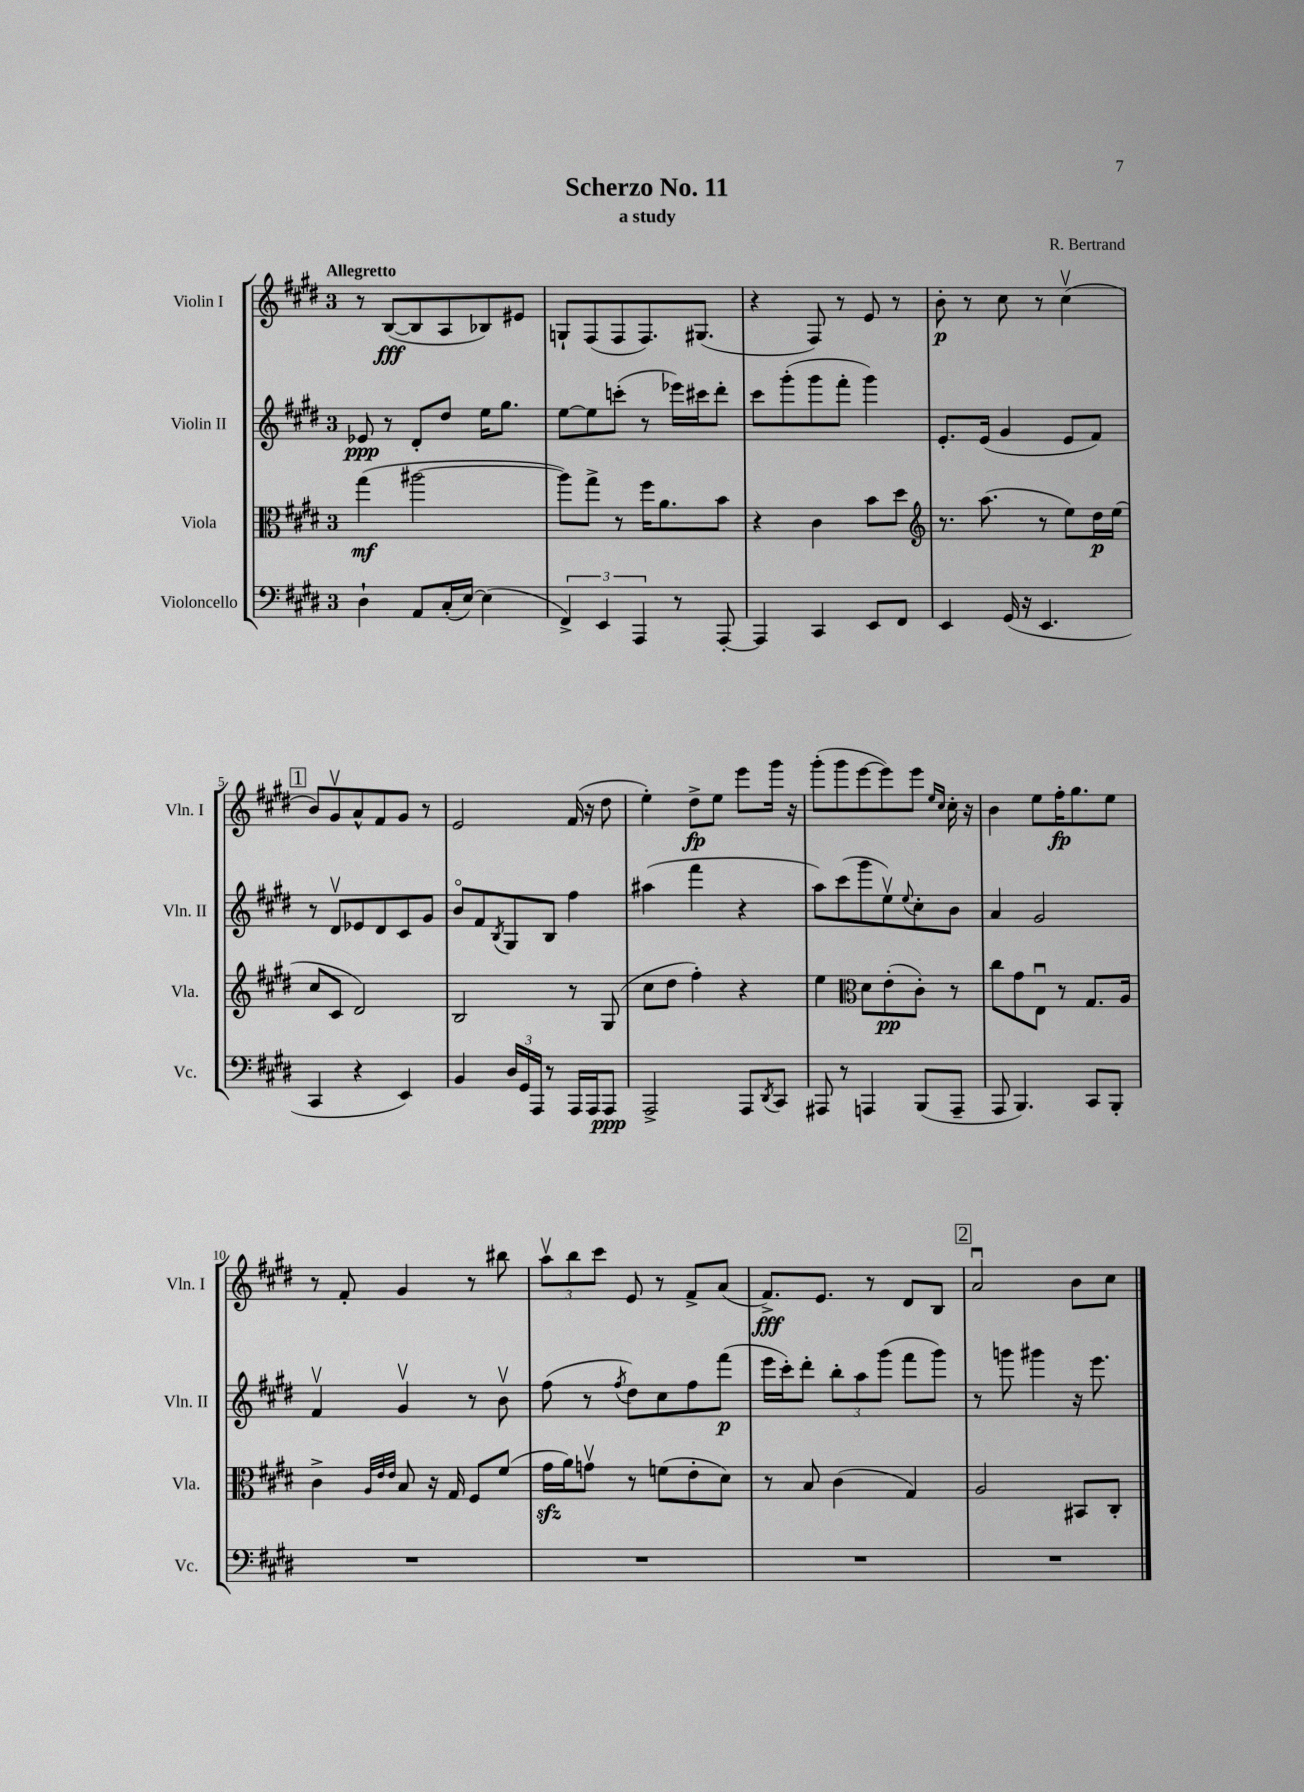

**kern	**dynam	**kern	**dynam	**kern	**dynam	**kern	**dynam
*part4	*part4	*part3	*part3	*part2	*part2	*part1	*part1
*staff4	*staff4	*staff3	*staff3	*staff2	*staff2	*staff1	*staff1
*I"Violoncello	*	*I"Viola	*	*I"Violin II	*	*I"Violin I	*
*I'Vc.	*	*I'Vla.	*	*I'Vln. II	*	*I'Vln. I	*
*clefF4	*	*clefC3	*	*clefG2	*	*clefG2	*
*k[f#c#g#d#]	*	*k[f#c#g#d#]	*	*k[f#c#g#d#]	*	*k[f#c#g#d#]	*
*M3/4	*	*M3/4	*	*M3/4	*	*M3/4	*
=1	=1	=1	=1	=1	=1	=1	=1
!	!	!	!	!	!	!LO:TX:a:B:t=Allegretto	!
4D#`\	.	(4gg#\	mf	8e-X/	ppp	8r	.
.	.	.	.	8r	.	([8B/L	fff
8AA/L	.	[2aa#X\	.	8d#'/L	.	8B/]	.
(16C#'/L	.	.	.	8dd#/J	.	8A/	.
[16E/JJ)	.	.	.	.	.	.	.
(4E\]	.	.	.	16ee\KL	.	8B-X/)	.
.	.	.	.	8.gg#\J	.	.	.
.	.	.	.	.	.	8e#X/J	.
=2	=2	=2	=2	=2	=2	=2	=2
6FF#^/)	.	8aa#\L])	.	[8ee\L	.	8Gn`/L	.
.	.	8gg#^\J	.	8ee\]	.	(8F#/	.
6EE/	.	.	.	.	.	.	.
.	.	8r	.	(8cccn'\J	.	8F#/	.
6AAA/	.	.	.	.	.	.	.
.	.	16ff#\KL	.	8r	.	8.F#/)	.
.	.	8.a\	.	.	.	.	.
8r	.	.	.	16eee-X\LL)	.	.	.
.	.	.	.	16ccc#X\J	.	(8.G#X/J	.
[8AAA'/	.	8b\J	.	8ddd#'\J	.	.	.
=3	=3	=3	=3	=3	=3	=3	=3
4AAA/]	.	4r	.	8ccc#\L	.	4r	.
.	.	.	.	(8ggg#'\	.	.	.
4CC#/	.	4c#\	.	8ggg#\	.	8F#/)	.
.	.	.	.	8fff#'\J	.	8r	.
8EE/L	.	8b\L	.	4ggg#\)	.	8e/	.
8FF#/J	.	8dd#\J	.	.	.	8r	.
=4	=4	=4	=4	=4	=4	=4	=4
*	*	*clefG2	*	*	*	*	*
4EE/	.	8.r	.	8.e'/L	.	8b'\	p
.	.	.	.	.	.	8r	.
.	.	(8.aa\	.	(16e/Jk	.	.	.
(16GG#/	.	.	.	4g#/	.	8cc#\	.
16r	.	.	.	.	.	.	.
4.EE/	.	8r	.	.	.	8r	.
.	.	8ee\L)	.	8e/L	.	(4cc#v\	.
.	.	16dd#\L	p	8f#/J)	.	.	.
.	.	(16ee\JJ	.	.	.	.	.
!!LO:LB:g=z
!!LO:REH:place=s1:t=1
=5	=5	=5	=5	=5	=5	=5	=5
4CC#/	.	8cc#/L	.	8r	.	8b/L)	.
.	.	8c#/J	.	8d#v/L	.	8g#v/	.
4r	.	2d#/)	.	8e-X/	.	8a^^/	.
.	.	.	.	8d#/	.	8f#/	.
4EE/)	.	.	.	8c#/	.	8g#/J	.
.	.	.	.	8g#/J	.	8r	.
=6	=6	=6	=6	=6	=6	=6	=6
4BB/	.	2B/	.	8b/L	.	2e/	.
.	.	.	.	8f#/	.	.	.
.	.	.	.	8qB/	.	.	.
24D#/LL	.	.	.	8G#/	.	.	.
24GG#/	.	.	.	.	.	.	.
24AAA/JJ	.	.	.	.	.	.	.
8r	.	.	.	8B/J	.	.	.
16AAA/LL	.	8r	.	4ff#\	.	(16f#/	.
16AAA/J	.	.	.	.	.	16r	.
8AAA/J	ppp	(8G#/	.	.	.	8dd#\	.
=7	=7	=7	=7	=7	=7	=7	=7
2AAA^/	.	8cc#\L	.	(4aa#X\	.	4ee'\)	.
.	.	8dd#\J	.	.	.	.	.
.	.	4ff#'\)	.	4fff#\	.	8dd#^\L	fp
.	.	.	.	.	.	8ee\J	.
8AAA/L	.	4r	.	4r	.	8eee\L	.
8qDD#/	.	.	.	.	.	.	.
8CC#/J	.	.	.	.	.	16ggg#\Jk	.
.	.	.	.	.	.	16r	.
=8	=8	=8	=8	=8	=8	=8	=8
8AAA#X/	.	4ee\	.	8aa\L)	.	(8ggg#'\L	.
8r	.	.	.	(8ccc#\	.	8ggg#\	.
*	*	*clefC3	*	*	*	*	*
4AAAn/	.	8d#\L	.	8ggg#\	.	[8eee\	.
.	.	(8e'\	pp	8eev\)	.	8eee\])	.
.	.	.	.	8qqee/	.	.	.
(8BBB/L	.	8c#'\J)	.	8cc#'\	.	8eee\J	.
.	.	.	.	.	.	16qqee/LL	.
.	.	.	.	.	.	16qqcc#/JJ	.
8AAA~/J	.	8r	.	8b\J	.	16cc#'\	.
.	.	.	.	.	.	16r	.
=9	=9	=9	=9	=9	=9	=9	=9
8AAA/	.	8cc#\L	.	4a/	.	4b\	.
4.BBB/)	.	8g#\	.	.	.	.	.
.	.	8Eu\J	.	2g#/	.	8ee\L	.
.	.	8r	.	.	.	16ff#'\K	fp
.	.	.	.	.	.	8.gg#\	.
8CC#/L	.	8.G#/L	.	.	.	.	.
8BBB'/J	.	.	.	.	.	8ee\J	.
.	.	16A/Jk	.	.	.	.	.
!!LO:LB:g=z
=10	=10	=10	=10	=10	=10	=10	=10
2.r	.	4c#^\	.	4f#v/	.	8r	.
.	.	.	.	.	.	8f#'/	.
.	.	32qqA/LLL	.	.	.	.	.
.	.	32qqe/	.	.	.	.	.
.	.	32qqe/JJJ	.	.	.	.	.
.	.	8B/	.	4g#v/	.	4g#/	.
.	.	16r	.	.	.	.	.
.	.	16G#/	.	.	.	.	.
.	.	8F#/L	.	8r	.	8r	.
.	.	(8f#/J	.	8bv\	.	8bb#X\	.
=11	=11	=11	=11	=11	=11	=11	=11
2.r	.	16g#zz\LL	.	(8ff#\	.	12aav\L	.
.	.	16a\J)	.	.	.	.	.
.	.	.	.	.	.	12bb\	.
.	.	8gnv\J	.	8r	.	.	.
.	.	.	.	.	.	12ccc#\J	.
.	.	.	.	8qff#/	.	.	.
.	.	8r	.	8dd#\L)	.	8e/	.
.	.	(8fn\L	.	8cc#\	.	8r	.
.	.	8e'\	.	8ff#\	.	8f#^/L	.
.	.	8d#\J)	.	(8fff#\J	p	(8a/J	.
=12	=12	=12	=12	=12	=12	=12	=12
2.r	.	8r	.	16eee\LL	.	8.f#^/L)	fff
.	.	.	.	16ccc#'\J)	.	.	.
.	.	8B/	.	8ddd#'\J	.	.	.
.	.	.	.	.	.	8.e/J	.
.	.	(4c#\	.	12bb'\L	.	.	.
.	.	.	.	12aa\	.	.	.
.	.	.	.	.	.	8r	.
.	.	.	.	(12ggg#\J	.	.	.
.	.	4G#/)	.	8fff#\L	.	8d#/L	.
.	.	.	.	8ggg#\J)	.	8B/J	.
!!LO:REH:place=s1:t=2
=13	=13	=13	=13	=13	=13	=13	=13
2.r	.	2A/	.	8r	.	2au/	.
.	.	.	.	8gggn\	.	.	.
.	.	.	.	4ggg#X\	.	.	.
.	.	8BB#X/L	.	16r	.	8b\L	.
.	.	.	.	8.eee\	.	.	.
.	.	8C#'/J	.	.	.	8cc#\J	.
==	==	==	==	==	==	==	==
*-	*-	*-	*-	*-	*-	*-	*-
